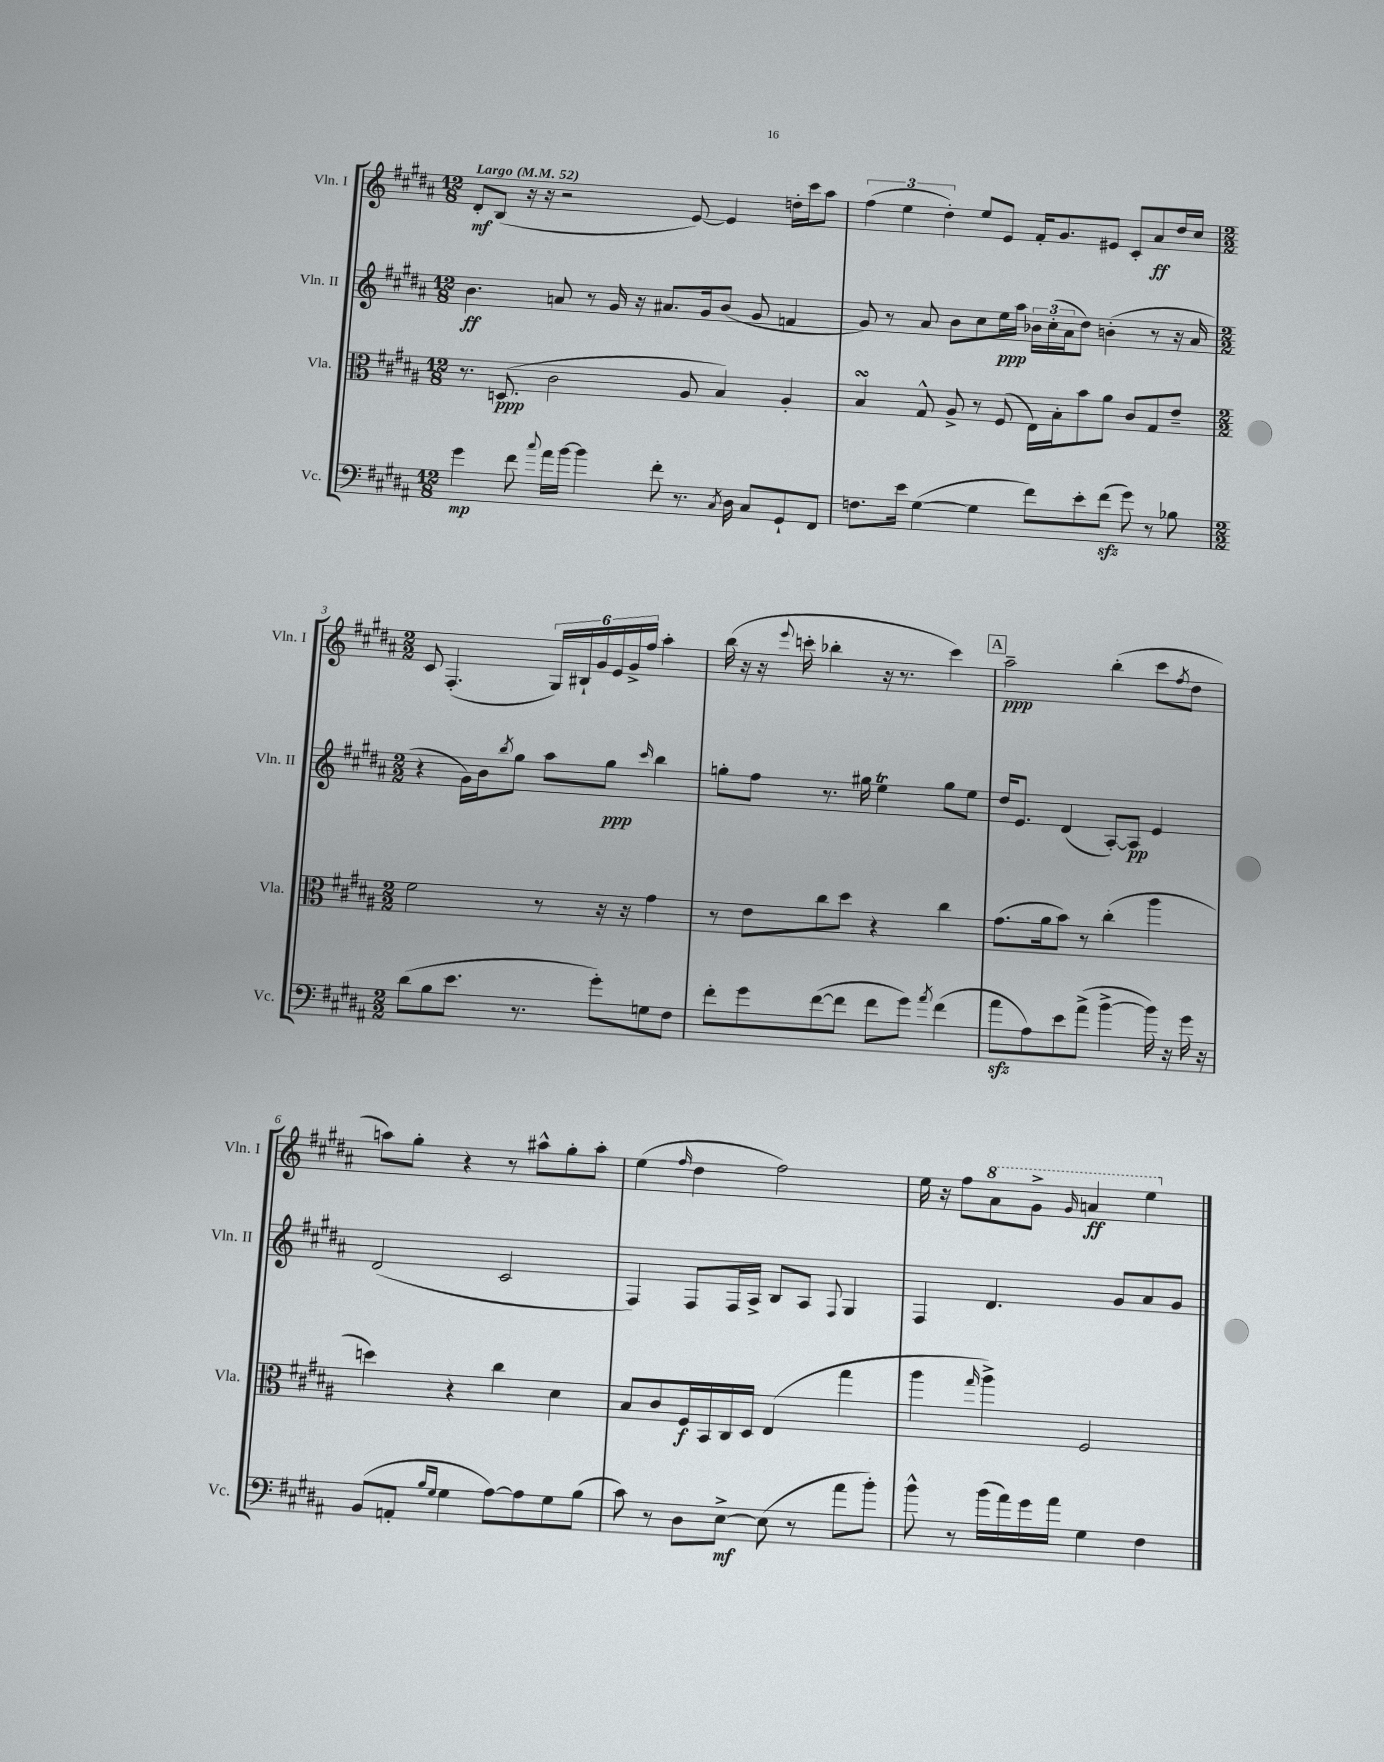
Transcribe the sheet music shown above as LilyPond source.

<<
\new StaffGroup <<
\new Staff = "s0" \with { instrumentName = "Vln. I" shortInstrumentName = "Vln. I" } {
    \clef treble \key b \major \numericTimeSignature \time 12/8 \tempo "Largo" 4 = 52
    dis'8-.\mf b8( r16 r16 r2 e'8~) e'4 d''16-. cis'''16 ais''8 |
    \tuplet 3/2 { fis''4( e''4 dis''4-.) } e''8 e'8 fis'16-. gis'8. eis'8 cis'8-. ais'8\ff dis''16 cis''16 |
    \numericTimeSignature \time 2/2 cis'8 fis4.-.( \tuplet 6/4 { gis16) bis16-! gis'16 e'16 gis'16-> fis''16 } ais''4-. |
    b''16( r16 r16 \appoggiatura { e'''8 } c'''16-. bes''4-. r16 r8. c'''4) |
    \mark \markup { \box "A" } ais''2--\ppp b''4-.( cis'''8 \acciaccatura { fis''8 } dis''8 |
    a''8) gis''8-. r4 r8 ais''8-^ gis''8-. ais''8-. |
    e''4( \grace { fis''16 } dis''4 fis''2) |
    e''16 r16 fis''8 \ottava #1 ais''8 gis''8-> \grace { gis''16 } a''4\ff e'''4 \ottava #0 \bar "|." |
}
\new Staff = "s1" \with { instrumentName = "Vln. II" shortInstrumentName = "Vln. II" } {
    \clef treble \key b \major \numericTimeSignature \time 12/8
    b'4.\ff a'8 r8 gis'16 r16 ais'8. gis'16 b'8( gis'8 f'4 |
    gis'8) r8 ais'8 b'8 cis''8 e''16\ppp ais''16 \tuplet 3/2 { bes'16 cis''16-.( ais'16 } dis''8) b'4-.( r8 r16 ais'16 |
    \numericTimeSignature \time 2/2 r4 gis'16) b'16 \acciaccatura { b''8 } gis''8 ais''8 gis''8\ppp \grace { cis'''16 } b''4 |
    g''8-. fis''8 r8. gis''16 e''4\trill gis''8 e''8 |
    \mark \markup { \box "A" } dis''16 e'8. dis'4( ais8~-.) ais8\pp e'4 |
    dis'2( cis'2 |
    fis4) fis8 fis16 ais16-> b8 ais8 \appoggiatura { fis8 } gis4 |
    fis4 dis'4. gis'8 ais'8 gis'8 \bar "|." |
}
\new Staff = "s2" \with { instrumentName = "Vla." shortInstrumentName = "Vla." } {
    \clef alto \key b \major \numericTimeSignature \time 12/8
    r8. d8.\ppp( cis'2 ais8 b4) ais4-. |
    b4\turn gis8-^ ais8-> r8 fis8( e16) b16-. b'8 ais'8 cis'8 gis8 e'8-- |
    \numericTimeSignature \time 2/2 fis'2 r8 r16 r16 gis'4 |
    r8 e'8 cis''8 dis''8 r4 cis''4 |
    \mark \markup { \box "A" } gis'8.( ais'16 b'8) r8 cis''4-.( ais''4 |
    d''4) r4 cis''4 dis'4 |
    b8 cis'8 fis16\f b,16 cis16 dis16 e4( gis''4 |
    ais''4 \grace { gis''16 } ais''4->) fis2 \bar "|." |
}
\new Staff = "s3" \with { instrumentName = "Vc." shortInstrumentName = "Vc." } {
    \clef bass \key b \major \numericTimeSignature \time 12/8
    gis'4\mp fis'8 \appoggiatura { cis''8 } ais'16 b'16~ b'4 fis'8-. r8. \acciaccatura { cis8 } dis16 cis8 gis,8-! fis,8 |
    f8. e'16 gis4~( gis4 fis'8) e'8-. fis'8\sfz( gis'8) r8 bes8 |
    \numericTimeSignature \time 2/2 dis'8( b8 e'8. r8. gis'8-.) g8 fis8 |
    fis'8-. gis'8 fis'8~( fis'8 fis'8 gis'8) \acciaccatura { ais'8 } fis'4( |
    \mark \markup { \box "A" } ais'8\sfz ais8) e'8 ais'8->( b'4~-> b'16) r16 gis'16 r16 |
    b,8( a,8-. \grace { b16 gis16 } gis4 ais8~) ais8 gis8 b8( |
    cis'8) r8 dis8 e8~->\mf e8( r8 ais'8 b'8-.) |
    b'8-^ r8 b'16( ais'16) gis'16 ais'16 gis4 fis4 \bar "|." |
}
>>
>>
